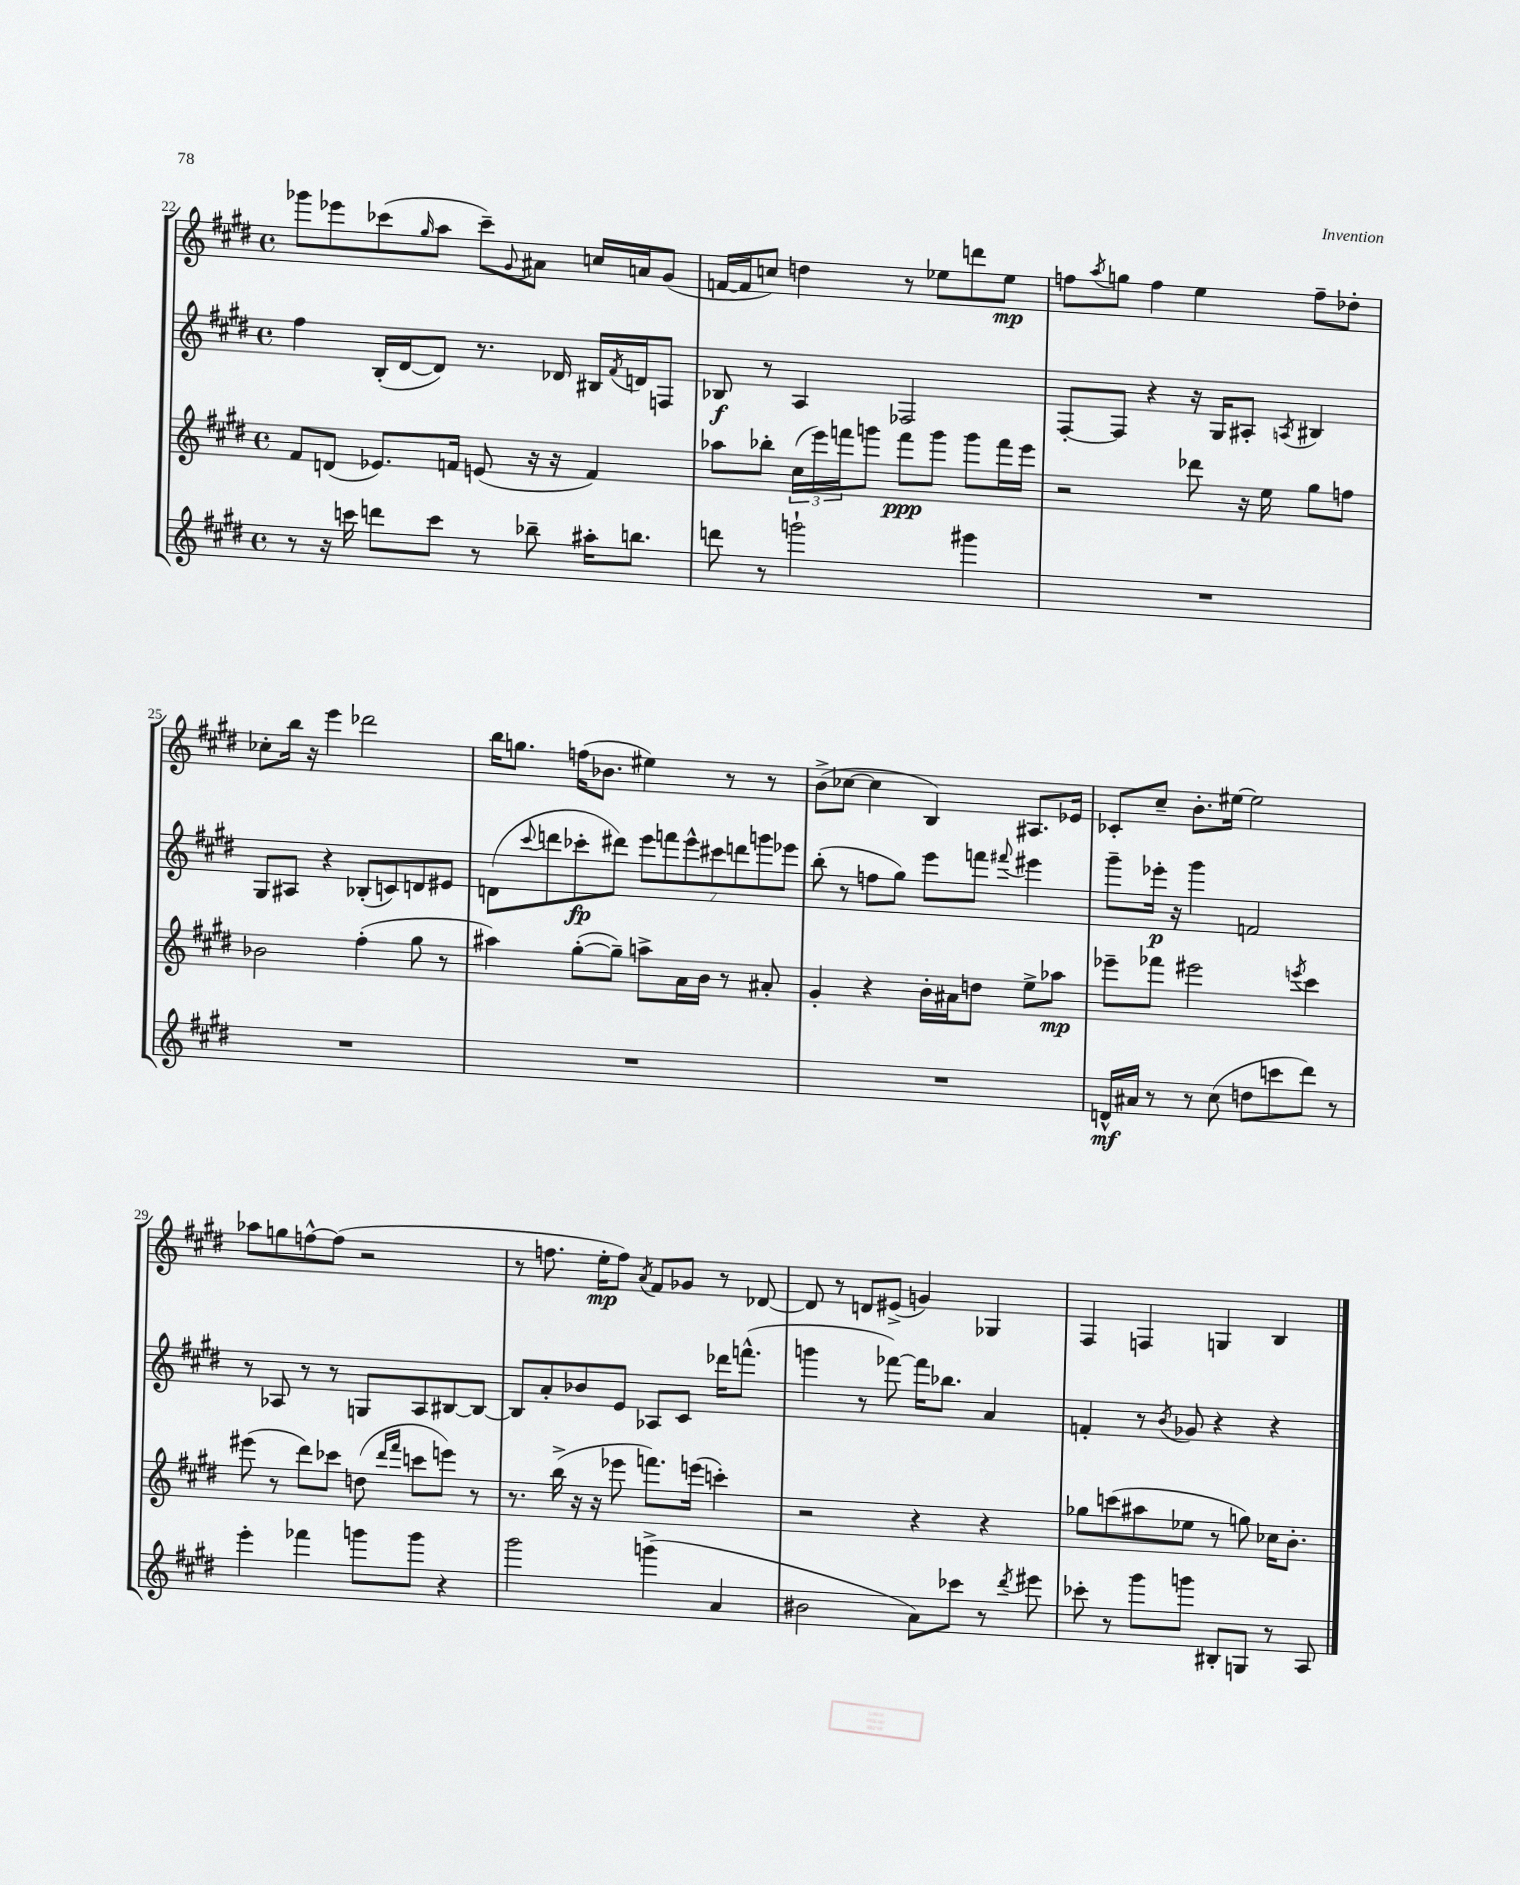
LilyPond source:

<<
\new StaffGroup <<
\new Staff = "s0" {
    \clef treble \key e \major \defaultTimeSignature \time 4/4
    ges'''8 ees'''8 ces'''8( \grace { gis''16 } a''8 ces'''8--) \appoggiatura { gis'8 } ais'8 c''16 a'16 gis'8( |
    f'16~ f'16 c''8) d''4 r8 ees''8 d'''8 ees''8\mp |
    f''8 \acciaccatura { a''8 } g''8 f''4 e''4 f''8-- des''8-. |
    ces''8-. b''16 r16 e'''4 des'''2 |
    b''16 g''8. f''16( bes'8. eis''4) r8 r8 |
    b'8->( ces''8~ ces''4 b4) ais8. ees'16 |
    ces'8-. cis''8-- b'8.-. eis''16~ eis''2 |
    aes''8 g''8 f''8~-^ f''8( r2 |
    r8 f''8. e''16-.\mp f''8) \acciaccatura { a'8 } fis'8 ges'8 r8 des'8~ |
    des'8 r8 d'8 eis'8->( g'4) ges4 |
    fis4 f4 g4 b4 \bar "|." |
}
\new Staff = "s1" {
    \clef treble \key e \major \defaultTimeSignature \time 4/4
    fis''4 b16-.( dis'16~ dis'8) r8. des'16 bis16 \acciaccatura { fis'8 } d'16 f8 |
    bes8\f r8 a4 fes2 |
    fis8~-. fis8 r4 r16 gis16 ais8-. \acciaccatura { a8 } bis4 |
    gis8 ais8 r4 bes8-.( c'8) d'8 eis'8 |
    d'8( \appoggiatura { cis'''8 } d'''8 ces'''8-.\fp dis'''8) \tuplet 7/4 { e'''8 f'''8 e'''8-^ cis'''8 d'''8 g'''8 ees'''8 } |
    b''8-.( r8 f''8 gis''8) e'''8 f'''8 \appoggiatura { fis'''8 } eis'''4 |
    gis'''8-- ees'''16-.\p r16 gis'''4 f'2 |
    r8 aes8 r8 r8 g8 aes8 bis8~ bis8~ |
    bis8 a'8-. bes'8 e'8 aes8 cis'8 des'''16 f'''8.-^( |
    g'''4 r8 fes'''8~) fes'''16 bes''8. a'4 |
    f'4-. r8 \acciaccatura { b'8 } ges'8 r4 r4 \bar "|." |
}
\new Staff = "s2" {
    \clef treble \key e \major \defaultTimeSignature \time 4/4
    fis'8 d'8( ees'8.) f'16 e'8( r16 r16 f'4) |
    aes''8 bes''8-. \tuplet 3/2 { cis''16( e'''16) f'''16 } g'''8 f'''8\ppp g'''8 g'''8 f'''16 e'''16 |
    r2 des'''8 r16 e''16 gis''8 f''8 |
    bes'2 fis''4-.( gis''8 r8 |
    ais''4) gis''8~-.( gis''8--) a''8-> a'16 b'16 r8 ais'8-. |
    gis'4-. r4 b'16-. ais'16 d''8 e''8-> aes''8\mp |
    ees'''8-- fes'''8 eis'''2 \acciaccatura { e'''8 } cis'''4 |
    eis'''8( r8 dis'''8) ces'''8 d''8( \grace { dis'''16 fis'''16 } c'''8 e'''8) r8 |
    r8. b''16->( r16 r16 ees'''8 f'''8.) e'''16( c'''4-.) |
    r2 r4 r4 |
    ges''8 c'''8( ais''8 ees''8 r8 g''8) ces''16 b'8.-. \bar "|." |
}
\new Staff = "s3" {
    \clef treble \key e \major \defaultTimeSignature \time 4/4
    r8 r16 c'''16 d'''8 c'''8 r8 bes''8-- ais''16-. b''8. |
    d'''8 r8 g'''2-! gis'''4 |
    R1 |
    R1 |
    R1 |
    R1 |
    d'16-^\mf ais'16 r8 r8 cis''8( d''8 c'''8 dis'''8) r8 |
    e'''4-. fes'''4 g'''8 g'''8 r4 |
    gis'''2 g'''4->( a'4 |
    bis'2 a'8) ces'''8 r8 \acciaccatura { dis'''8 } eis'''8 |
    ces'''8-. r8 gis'''8 g'''8 bis8-. g8 r8 a8 \bar "|." |
}
>>
>>
\layout { \context { \Score currentBarNumber = #22 } }
